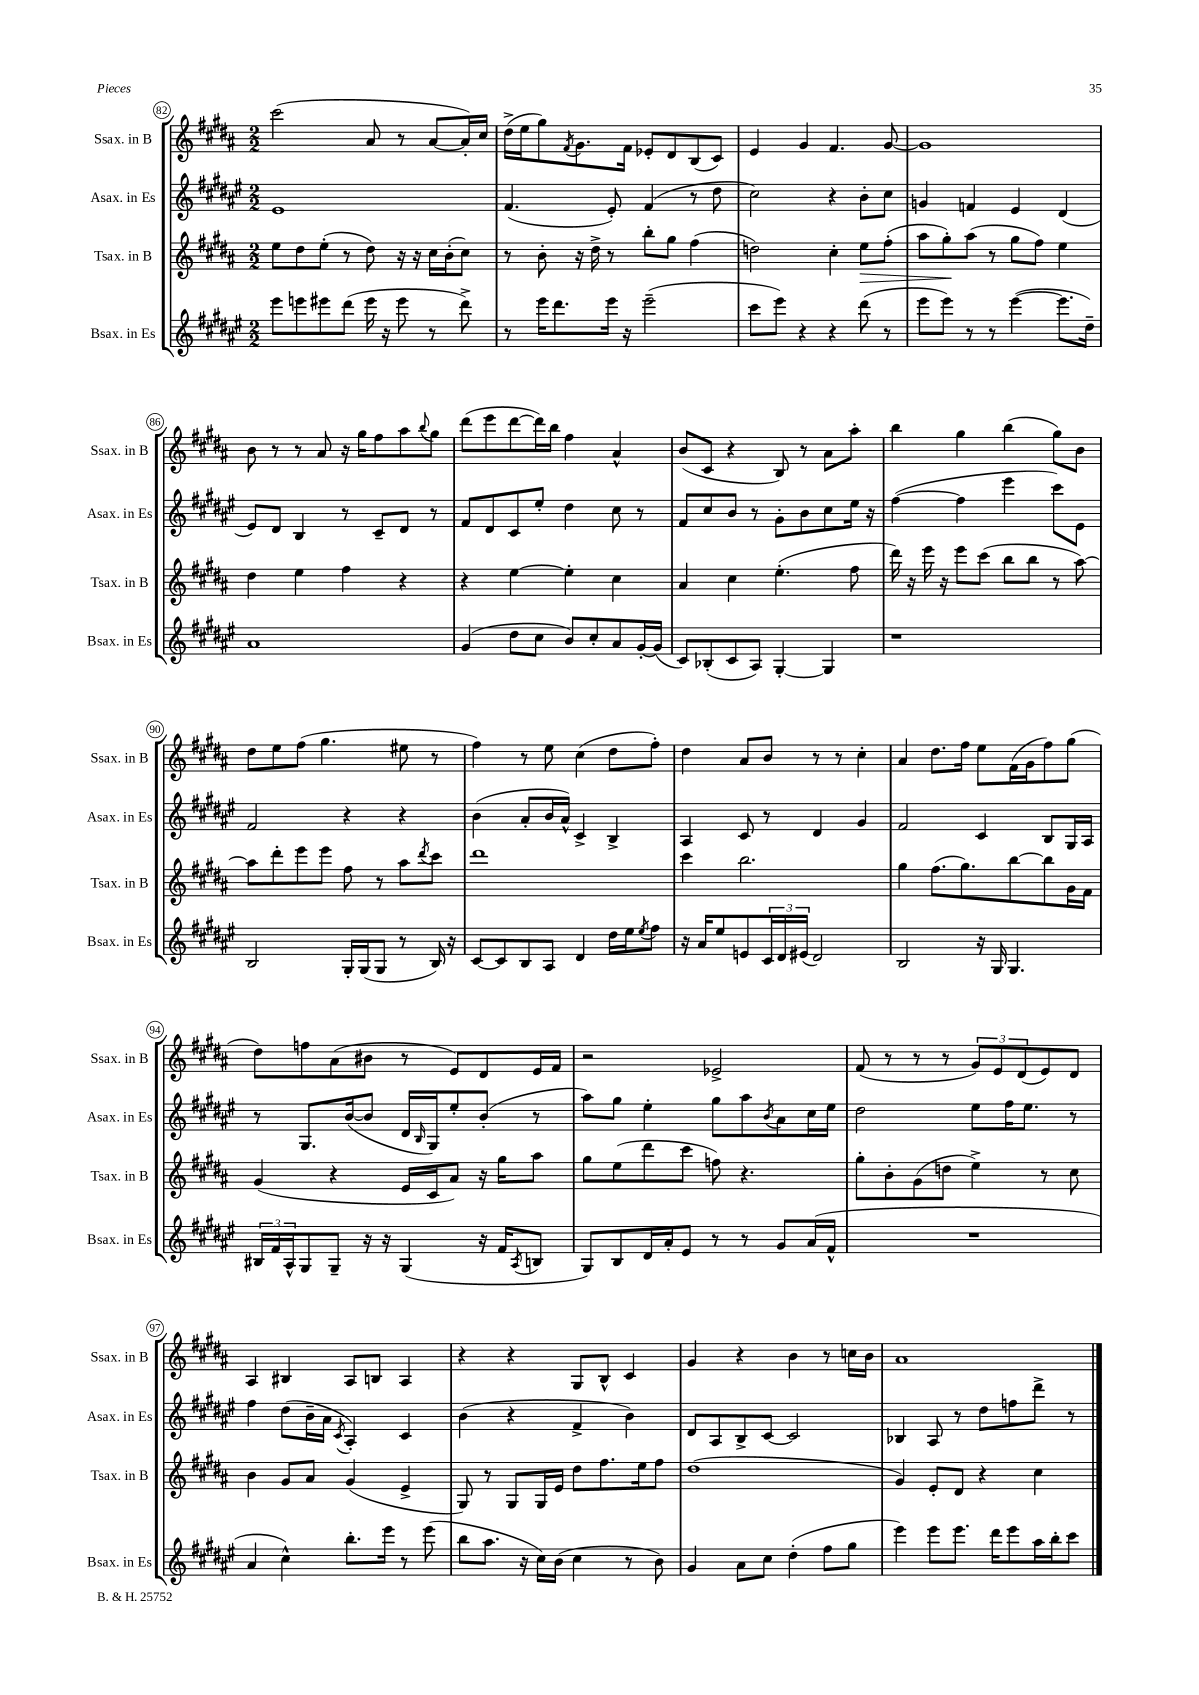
<<
\new StaffGroup <<
\new Staff = "s0" \with { instrumentName = "Ssax. in B" shortInstrumentName = "Ssax. in B" } {
    \clef treble \key b \major \numericTimeSignature \time 2/2
    cis'''2( ais'8 r8 ais'8~ ais'16-.) cis''16 |
    dis''16->( e''16 gis''8) \acciaccatura { fis'8 } gis'8. fis'16 ees'8-. dis'8 b8( cis'8) |
    e'4 gis'4 fis'4. gis'8~ |
    gis'1 |
    b'8 r8 r8 ais'8 r16 gis''16 fis''8 ais''8 \appoggiatura { b''8 } gis''8 |
    dis'''8( e'''8 dis'''8~ dis'''16) b''16 fis''4 ais'4-^ |
    b'8( cis'8 r4 b8) r8 ais'8 ais''8-. |
    b''4 gis''4 b''4( gis''8) b'8 |
    dis''8 e''8 fis''8( gis''4. eis''8 r8 |
    fis''4) r8 e''8 cis''4( dis''8 fis''8-.) |
    dis''4 ais'8 b'8 r8 r8 cis''4-. |
    ais'4 dis''8. fis''16 e''8 fis'16( gis'16 fis''8) gis''8( |
    dis''8) f''8 ais'8( bis'8 r8 e'8) dis'8 e'16 fis'16 |
    r2 ees'2-> |
    fis'8( r8 r8 r8 \tuplet 3/2 { gis'8) e'8 dis'8( } e'8) dis'8 |
    ais4 bis4 ais8 b8 ais4 |
    r4 r4 gis8 b8-^ cis'4 |
    gis'4 r4 b'4 r8 c''16 b'16 |
    ais'1 \bar "|." |
}
\new Staff = "s1" \with { instrumentName = "Asax. in Es" shortInstrumentName = "Asax. in Es" } {
    \clef treble \key fis \major \numericTimeSignature \time 2/2
    eis'1 |
    fis'4.( eis'8-.) fis'4( r8 dis''8 |
    cis''2) r4 b'8-. cis''8 |
    g'4 f'4 eis'4 dis'4( |
    eis'8) dis'8 b4 r8 cis'8-- dis'8 r8 |
    fis'8 dis'8 cis'8 eis''8-. dis''4 cis''8 r8 |
    fis'8 cis''8 b'8 r8 gis'8-. b'8 cis''8 eis''16 r16 |
    fis''4~( fis''4 eis'''4 cis'''8) eis'8 |
    fis'2 r4 r4 |
    b'4( ais'8-. b'16 ais'16-^) cis'4-> b4-> |
    ais4 cis'8 r8 dis'4 gis'4 |
    fis'2 cis'4 b8 gis16 ais16 |
    r8 gis8. b'16~( b'8 dis'16 \grace { b16 } gis16) eis''8-. b'8-.( r8 |
    ais''8) gis''8 eis''4-. gis''8 ais''8 \acciaccatura { b'8 } ais'8 cis''16 eis''16 |
    dis''2 eis''8 fis''16 eis''8. r8 |
    fis''4 dis''8( b'16-- ais'16 \acciaccatura { cis'8 } ais4-.) cis'4 |
    b'4( r4 fis'4-> b'4) |
    dis'8 ais8 b8-> cis'8~ cis'2 |
    bes4 ais8 r8 dis''8 f''8 dis'''8-> r8 \bar "|." |
}
\new Staff = "s2" \with { instrumentName = "Tsax. in B" shortInstrumentName = "Tsax. in B" } {
    \clef treble \key b \major \numericTimeSignature \time 2/2
    e''8 dis''8 e''8-.( r8 dis''8) r16 r16 cis''16 b'16-.( cis''8) |
    r8 b'8-. r16 dis''16-> r8 b''8-. gis''8 fis''4( |
    d''2) cis''4-. e''8\> fis''8-.( |
    ais''8 gis''8-.\!) ais''8( r8 gis''8 fis''8) e''4 |
    dis''4 e''4 fis''4 r4 |
    r4 e''4~ e''4-. cis''4 |
    ais'4 cis''4 e''4.-.( fis''8 |
    dis'''16) r16 e'''16 r16 e'''8 cis'''8( b''8 b''8 r8 ais''8~) |
    ais''8 dis'''8-. e'''8 e'''8 fis''8 r8 ais''8 \acciaccatura { dis'''8 } cis'''8 |
    dis'''1 |
    cis'''4 b''2. |
    gis''4 fis''8.( gis''8.) b''8~ b''8 gis'16 fis'16 |
    gis'4( r4 e'16 cis'16 ais'8) r16 gis''16 ais''8 |
    gis''8 e''8( dis'''8 cis'''8 f''8) r4. |
    gis''8-. b'8-. gis'8( d''8 e''4->) r8 cis''8 |
    b'4 gis'8 ais'8 gis'4( e'4-> |
    gis8) r8 gis8 gis16 e'16 dis''8 fis''8. e''16 fis''8 |
    dis''1( |
    gis'4) e'8-. dis'8 r4 cis''4 \bar "|." |
}
\new Staff = "s3" \with { instrumentName = "Bsax. in Es" shortInstrumentName = "Bsax. in Es" } {
    \clef treble \key fis \major \numericTimeSignature \time 2/2
    eis'''8 e'''8 eis'''8 dis'''8( eis'''16 r16 eis'''8 r8 dis'''8->) |
    r8 eis'''16 dis'''8. eis'''16 r16 eis'''2--( |
    cis'''8 eis'''8) r4 r4 dis'''8( r8 |
    eis'''8 eis'''8) r8 r8 eis'''4~( eis'''8. dis''16--) |
    ais'1 |
    gis'4( dis''8 cis''8 b'8) cis''8-. ais'8 gis'16~-. gis'16( |
    cis'8) bes8-.( cis'8 ais8) gis4~-. gis4 |
    r1 |
    b2 gis16-. gis16( gis8 r8 b16) r16 |
    cis'8~ cis'8 b8 ais8 dis'4 dis''16 eis''16 \acciaccatura { eis''8 } fis''8 |
    r16 ais'16 eis''8 e'8 \tuplet 3/2 { cis'16 dis'16 eis'16( } dis'2) |
    b2 r16 gis16 gis4. |
    \tuplet 3/2 { bis16 fis'16 ais16-^ } gis8 gis8-- r16 r16 gis4( r16 fis'16 \acciaccatura { ais8 } b8 |
    gis8) b8 dis'16 ais'16-. eis'8 r8 r8 gis'8 ais'16( fis'16-^ |
    R1 |
    ais'4 cis''4-^) b''8.-. eis'''16 r8 eis'''8( |
    b''8 ais''8. r16 cis''16) b'16( cis''4 r8 b'8) |
    gis'4 ais'8 cis''8 dis''4-.( fis''8 gis''8 |
    eis'''4) eis'''8 eis'''8. dis'''16 eis'''8 ais''16 b''16-. cis'''8 \bar "|." |
}
>>
>>
\layout { \context { \Score currentBarNumber = #82 \override BarNumber.stencil = #(make-stencil-circler 0.1 0.3 ly:text-interface::print) } }
